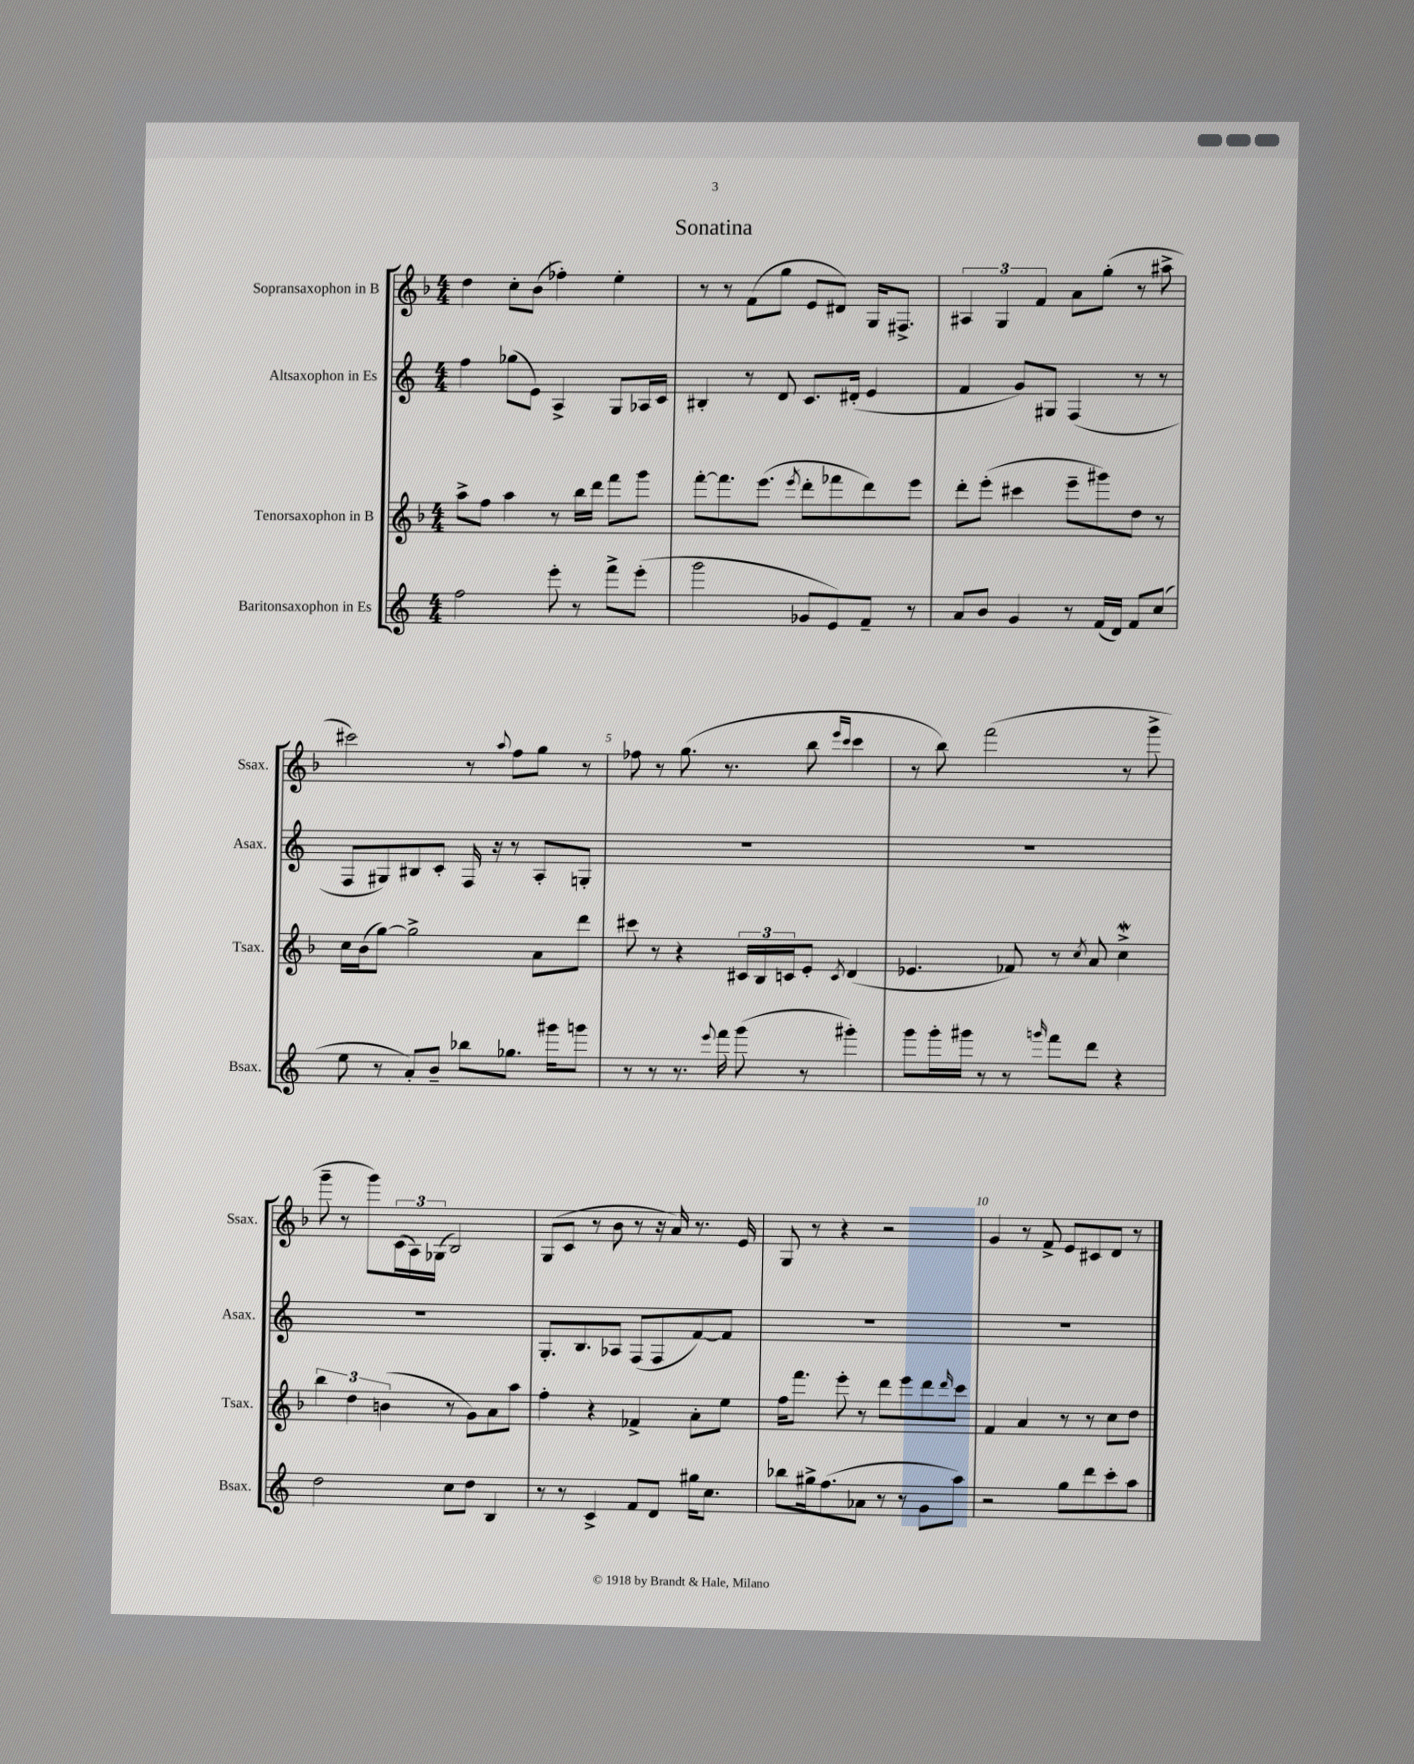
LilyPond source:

\header { title = "Sonatina" }
<<
\new StaffGroup <<
\new Staff = "s0" \with { instrumentName = "Sopransaxophon in B" shortInstrumentName = "Ssax." } {
    \clef treble \key f \major \numericTimeSignature \time 4/4
    d''4 c''8-. bes'8( fes''4-.) e''4-. |
    r8 r8 f'8( g''8 e'8 dis'8) g16 fis8.-> |
    \tuplet 3/2 { ais4 g4 f'4 } a'8 g''8-.( r8 ais''8-> |
    cis'''2) r8 \appoggiatura { a''8 } f''8 g''8 r8 |
    fes''8 r8 g''8.( r8. bes''8 \grace { e'''16 c'''16 } c'''4 |
    r8 bes''8) f'''2( r8 g'''8-> |
    g'''8-- r8 g'''8) \tuplet 3/2 { c'16( a16) ges16( } bes2) |
    g8( c'8 r8 bes'8 r8 r16 a'16) r8. e'16 |
    g8 r8 r4 r2 |
    g'4 r8 f'8-> e'8 cis'8 d'8 r8 \bar "|." |
}
\new Staff = "s1" \with { instrumentName = "Altsaxophon in Es" shortInstrumentName = "Asax." } {
    \clef treble \key c \major \numericTimeSignature \time 4/4
    f''4 ges''8( e'8) a4-> g8 aes16 c'16 |
    bis4-. r8 d'8 c'8. dis'16-.( e'4 |
    f'4 g'8) gis8 f4( r8 r8 |
    f8 gis8) bis8 c'8-. f16 r16 r8 a8-. g8-. |
    R1 |
    R1 |
    R1 |
    g8.-. b8. aes8 f8( f8 f'8~) f'8 |
    R1 |
    R1 \bar "|." |
}
\new Staff = "s2" \with { instrumentName = "Tenorsaxophon in B" shortInstrumentName = "Tsax." } {
    \clef treble \key f \major \numericTimeSignature \time 4/4
    a''8-> f''8 a''4 r8 bes''16 d'''16 f'''8 g'''8 |
    f'''8~-. f'''8. e'''8.( \acciaccatura { e'''8 } d'''8-. fes'''8 d'''8) e'''8 |
    d'''8-. e'''8-.( cis'''4 e'''8-- gis'''8) d''8 r8 |
    c''16 bes'16( g''8~) g''2-> a'8 d'''8 |
    cis'''8 r8 r4 \tuplet 3/2 { cis'16 bes16 c'16 } e'8-. \acciaccatura { c'8 } d'4( |
    ees'4. fes'8) r8 \acciaccatura { c''8 } a'8 c''4->\mordent |
    \tuplet 3/2 { bes''4 d''4 b'4( } r8 g'8) a'8 a''8 |
    f''4-. r4 fes'4-> a'8-. e''8 |
    f''16 f'''8. e'''8-. r8 d'''8 e'''8 d'''8 \grace { d'''16 } c'''8 |
    f'4 a'4 r8 r8 c''8 d''8 \bar "|." |
}
\new Staff = "s3" \with { instrumentName = "Baritonsaxophon in Es" shortInstrumentName = "Bsax." } {
    \clef treble \key c \major \numericTimeSignature \time 4/4
    f''2 e'''8-. r8 f'''8-> e'''8-.( |
    g'''2 ges'8 e'8) f'8-- r8 |
    a'8 b'8 g'4 r8 f'16( d'16) f'8 c''8( |
    e''8 r8 a'8-.) b'8-- bes''8 ges''8. gis'''16 g'''8 |
    r8 r8 r8. \appoggiatura { e'''8 } f'''16 g'''8( r8 gis'''4-.) |
    g'''8 g'''16-. gis'''16 r8 r8 \grace { g'''16 } f'''8 d'''8 r4 |
    d''2 c''8 d''8 b4 |
    r8 r8 c'4-> f'8 d'8 gis''16 c''8. |
    bes''8 gis''16-> f''8.( aes'8 r8 r8 g'8 a''8) |
    r2 g''8 d'''8 c'''8-. a''8 \bar "|." |
}
>>
>>
\layout { \context { \Score \override BarNumber.break-visibility = ##(#f #t #t) barNumberVisibility = #(every-nth-bar-number-visible 5) } }
